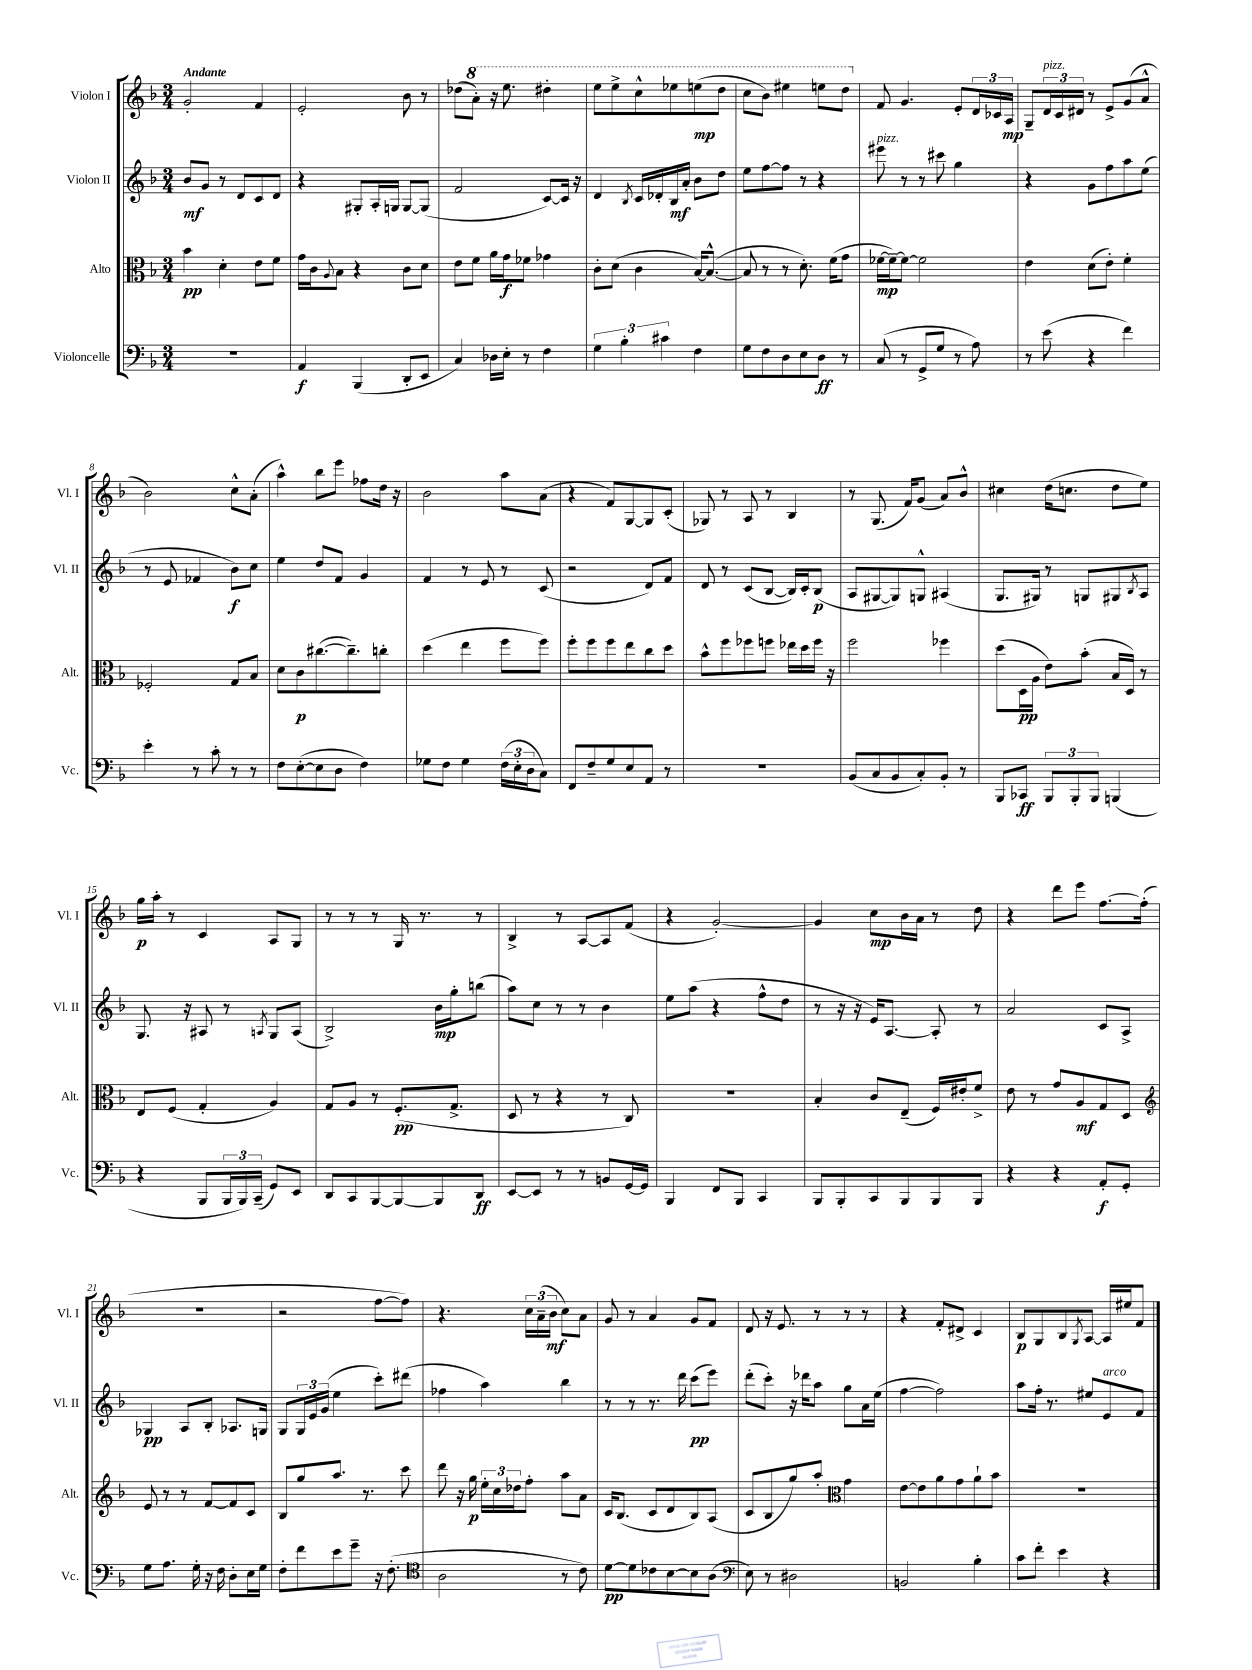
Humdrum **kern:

**kern	**dynam	**kern	**dynam	**kern	**dynam	**kern	**dynam
*part4	*part4	*part3	*part3	*part2	*part2	*part1	*part1
*staff4	*staff4	*staff3	*staff3	*staff2	*staff2	*staff1	*staff1
*I"Violoncelle	*	*I"Alto	*	*I"Violon II	*	*I"Violon I	*
*I'Vc.	*	*I'Alt.	*	*I'Vl. II	*	*I'Vl. I	*
*clefF4	*	*clefC3	*	*clefG2	*	*clefG2	*
*k[b-]	*	*k[b-]	*	*k[b-]	*	*k[b-]	*
*M3/4	*	*M3/4	*	*M3/4	*	*M3/4	*
=1	=1	=1	=1	=1	=1	=1	=1
!	!	!	!	!	!	!LO:TX:a:B:t=Andante	!
2.r	.	4b-\	pp	8b-/L	mf	2g'/	.
.	.	.	.	8g/J	.	.	.
.	.	4d'\	.	8r	.	.	.
.	.	.	.	8d/L	.	.	.
.	.	8e\L	.	8c/	.	4f/	.
.	.	8f\J	.	8d/J	.	.	.
=2	=2	=2	=2	=2	=2	=2	=2
4AA/	f	16g\LL	.	4r	.	2e'/	.
.	.	16c\J	.	.	.	.	.
.	.	8qqA/	.	.	.	.	.
.	.	8B-\J	.	.	.	.	.
(4BBB-/	.	4r	.	8G#X'/L	.	.	.
.	.	.	.	16A'/L	.	.	.
.	.	.	.	16Gn/JJ	.	.	.
8DD'/L	.	8c\L	.	[8G/L	.	8b-\	.
8EE/J	.	8d\J	.	(8G/J]	.	8r	.
=3	=3	=3	=3	=3	=3	=3	=3
4C/)	.	8e\L	.	2f/	.	(8dd-X\L	.
*	*	*	*	*	*	*8va	*
.	.	8f\J	.	.	.	8aa'\J)	.
16D-X\LL	.	16a\LL	.	.	.	16r	.
16E'\JJ	.	16g\J	f	.	.	8.eee\	.
8r	.	8f-X\J	.	.	.	.	.
4F\	.	4g-X\	.	[8c/L)	.	4ddd#X'\	.
.	.	.	.	16c/Jk]	.	.	.
.	.	.	.	16r	.	.	.
=4	=4	=4	=4	=4	=4	=4	=4
6G\	.	8c'\L	.	4d/	.	8eee\L	.
.	.	(8d\J	.	.	.	8eee^\	.
6B-'\	.	.	.	.	.	.	.
.	.	.	.	8qB-/	.	.	.
.	.	4c\	.	16c/LL	.	8ccc^^\	.
.	.	.	.	16d-X'/	.	.	.
6c#X\	.	.	.	.	.	.	.
.	.	.	.	16B-/	mf	8eee-X\	.
.	.	.	.	16a'/JJ	.	.	.
4F\	.	[16B-/KL)	.	8b-\L	.	(8eeen\	mp
.	.	(8.B-^^/J_	.	.	.	.	.
.	.	.	.	8dd\J	.	8ddd\J	.
=5	=5	=5	=5	=5	=5	=5	=5
8G\L	.	8B-/]	.	8ee\L	.	8ccc\L	.
8F\	.	8r	.	[8ff\	.	8bb-\J)	.
8D\	.	8r	.	8ff\J]	.	4eee#X\	.
8E\	.	8.d'\)	.	8r	.	.	.
8D\J	ff	.	.	4r	.	8eeen\L	.
.	.	(16f\KL	.	.	.	.	.
8r	.	8g\J	.	.	.	8ddd\J	.
=6	=6	=6	=6	=6	=6	=6	=6
*	*	*	*	*	*	*X8va	*
!	!	!	!	!LO:TX:a:i:t=pizz.	!	!	!
(8C/	.	[16f-X\LL	mp	8eee#X\	.	8f/	.
.	.	16f-~\J_)	.	.	.	.	.
8r	.	8f-\J_	.	8r	.	4.g/	.
8GG^/L	.	2f-\]	.	8r	.	.	.
8G/J	.	.	.	8ccc#X\	.	.	.
8r	.	.	.	4gg\	.	8e'/L	.
8A\)	.	.	.	.	.	24d/L	.
.	.	.	.	.	.	24c-X/	.
.	.	.	.	.	.	24A/JJ	mp
=7	=7	=7	=7	=7	=7	=7	=7
8r	.	4e\	.	4r	.	8G~/L	.
!	!	!	!	!	!	!LO:TX:a:i:t=pizz.	!
(8e\	.	.	.	.	.	24d/L	.
.	.	.	.	.	.	24c/	.
.	.	.	.	.	.	24d#X/JJ	.
4r	.	(8d\L	.	8g\L	.	8r	.
.	.	8e'\J)	.	8ff\	.	8e^/L	.
4f\)	.	4f'\	.	8aa\	.	(8g/	.
.	.	.	.	(8ee\J	.	8a^^/J	.
!!LO:LB:g=z
=8	=8	=8	=8	=8	=8	=8	=8
4e'\	.	2F-X'/	.	8r	.	2b-\)	.
.	.	.	.	8e/	.	.	.
8r	.	.	.	4f-X/	.	.	.
8c'\	.	.	.	.	.	.	.
8r	.	8G/L	.	8b-\L)	f	8cc^^\L	.
8r	.	8B-/J	.	8cc\J	.	(8a'\J	.
=9	=9	=9	=9	=9	=9	=9	=9
8F\L	.	8d\L	.	4ee\	.	4aa^^\)	.
([8E'\	.	8c\	p	.	.	.	.
8E\]	.	([8.cc#X\	.	8dd/L	.	8bb-\L	.
8D\J	.	.	.	8f/J	.	8eee\J	.
.	.	8.cc#~\])	.	.	.	.	.
4F\)	.	.	.	4g/	.	8ff-X\L	.
.	.	8ccn'\J	.	.	.	16dd\Jk	.
.	.	.	.	.	.	16r	.
=10	=10	=10	=10	=10	=10	=10	=10
8G-X\L	.	(4dd\	.	4f/	.	2b-\	.
8F\J	.	.	.	.	.	.	.
4G-\	.	4ee\	.	8r	.	.	.
.	.	.	.	8e/	.	.	.
(24F\LL	.	8ff\L	.	8r	.	8aa\L	.
24E'\	.	.	.	.	.	.	.
24D\J	.	.	.	.	.	.	.
8C\J)	.	8ff\J)	.	(8c/	.	(8a\J	.
=11	=11	=11	=11	=11	=11	=11	=11
8FF/L	.	8ff'\L	.	2r	.	4r	.
8F~/	.	8ff\	.	.	.	.	.
8G/	.	8ff\	.	.	.	8f/L)	.
8E/	.	8ee\	.	.	.	[8G/	.
8AA/J	.	8cc\	.	8d/L)	.	8G/]	.
8r	.	8dd\J	.	8f/J	.	(8c'/J	.
=12	=12	=12	=12	=12	=12	=12	=12
2.r	.	8b-^^\L	.	8d/	.	8G-X/)	.
.	.	8ff\	.	8r	.	8r	.
.	.	8ff-X\	.	(8c/L	.	8A/	.
.	.	8ffn\J	.	[8B-/J	.	8r	.
.	.	16ee-X\LL	.	16B-/LL])	.	4B-/	.
.	.	16dd\	.	16c'/J	.	.	.
.	.	16ff\JJ	.	(8B-/J	p	.	.
.	.	16r	.	.	.	.	.
=13	=13	=13	=13	=13	=13	=13	=13
(8BB-/L	.	2ff\	.	8A/L	.	8r	.
8C/	.	.	.	[8G#X/	.	(8.G/	.
8BB-/	.	.	.	8G#/])	.	.	.
.	.	.	.	.	.	16f/KL)	.
8C'/)	.	.	.	8Gn^^/J	.	(8g/J	.
8BB-'/J	.	4ff-X\	.	(4A#X/	.	8a/L)	.
8r	.	.	.	.	.	8b-^^/J	.
=14	=14	=14	=14	=14	=14	=14	=14
8BBB-/L	.	(8dd\L	.	8.G/L	.	4cc#X\	.
8CC-X/J	ff	16D\L	pp	.	.	.	.
.	.	16A\JJ	.	16G#X/Jk)	.	.	.
12BBB-/L	.	8e\L)	.	8r	.	(16dd\KL	.
.	.	.	.	.	.	8.ccn\J	.
12BBB-'/	.	.	.	.	.	.	.
.	.	(8b-'\J	.	8Gn/L	.	.	.
12BBB-/J	.	.	.	.	.	.	.
(4BBBn/	.	16B-/LL	.	8G#X/	.	8dd\L	.
.	.	16D/JJ)	.	.	.	.	.
.	.	.	.	8qB-/	.	.	.
.	.	8r	.	8A/J	.	8ee\J)	.
!!LO:LB:g=z
=15	=15	=15	=15	=15	=15	=15	=15
4r	.	8E/L	.	8.G/	.	16gg\LL	p
.	.	.	.	.	.	16aa'\JJ	.
.	.	(8F/J	.	.	.	8r	.
.	.	.	.	16r	.	.	.
8BBB-/L	.	4G'/	.	8A#X/	.	4c/	.
24BBB-/L	.	.	.	8r	.	.	.
24BBB-/)	.	.	.	.	.	.	.
(24CC~/JJ	.	.	.	.	.	.	.
.	.	.	.	8qAn/	.	.	.
8GG/L)	.	4A/)	.	8G/L	.	8A/L	.
8EE/J	.	.	.	(8A/J	.	8G/J	.
=16	=16	=16	=16	=16	=16	=16	=16
8DD/L	.	8G/L	.	2B-^/)	.	8r	.
8CC/	.	8A/J	.	.	.	8r	.
[8BBB-/	.	8r	.	.	.	8r	.
8BBB-/_	.	(8.F'/L	pp	.	.	16G/	.
.	.	.	.	.	.	8.r	.
8BBB-/]	.	.	.	16b-\LL	mp	.	.
.	.	8.G^/J	.	16gg'\J	.	.	.
8DD/J	ff	.	.	(8bbn\J	.	8r	.
=17	=17	=17	=17	=17	=17	=17	=17
[8EE/L	.	8D/	.	8aa\L)	.	4B-^/	.
8EE/J]	.	8r	.	8cc\J	.	.	.
8r	.	4r	.	8r	.	8r	.
8r	.	.	.	8r	.	[8A/L	.
8BBn/L	.	8r	.	4b-\	.	8A/]	.
[16GG/L	.	8C/)	.	.	.	(8f/J	.
16GG/JJ]	.	.	.	.	.	.	.
=18	=18	=18	=18	=18	=18	=18	=18
4BBB-/	.	2.r	.	8ee\L	.	4r	.
.	.	.	.	(8aa\J	.	.	.
8FF/L	.	.	.	4r	.	[2g'/)	.
8BBB-/J	.	.	.	.	.	.	.
4CC/	.	.	.	8ff^^\L	.	.	.
.	.	.	.	8dd\J	.	.	.
=19	=19	=19	=19	=19	=19	=19	=19
8BBB-/L	.	4B-'/	.	8r	.	4g/]	.
8BBB-'/	.	.	.	16r	.	.	.
.	.	.	.	16r	.	.	.
8CC/	.	8c/L	.	16e/KL)	.	8cc\L	mp
.	.	.	.	[8.A/J	.	.	.
8BBB-/	.	(8E~/J	.	.	.	16b-\L	.
.	.	.	.	.	.	16a\JJ	.
8BBB-/	.	16F/LL)	.	8A'/]	.	8r	.
.	.	16e#X'/J	.	.	.	.	.
8BBB-/J	.	8f^/J	.	8r	.	8dd\	.
=20	=20	=20	=20	=20	=20	=20	=20
4r	.	8e\	.	2a/	.	4r	.
.	.	8r	.	.	.	.	.
4r	.	8g/L	.	.	.	8ddd\L	.
.	.	8A/	mf	.	.	8eee\J	.
8AA'/L	f	8G/	.	8c/L	.	[8.ff\L	.
8GG'/J	.	8D/J	.	8A^/J	.	.	.
.	.	.	.	.	.	(16ff'\Jk]	.
!!LO:LB:g=z
=21	=21	=21	=21	=21	=21	=21	=21
*	*	*clefG2	*	*	*	*	*
8G\L	.	8e/	.	4G-X/	pp	2.r	.
8.A\J	.	8r	.	.	.	.	.
.	.	8r	.	8A/L	.	.	.
16G'\	.	.	.	.	.	.	.
16r	.	[8f/L	.	8B-'/J	.	.	.
16F\	.	.	.	.	.	.	.
8D'\L	.	8f/]	.	8.A-X/L	.	.	.
16E\L	.	8c/J	.	.	.	.	.
16G\JJ	.	.	.	16Gn/Jk	.	.	.
=22	=22	=22	=22	=22	=22	=22	=22
8F'\L	.	8B-/L	.	8G/L	.	2r	.
8f\	.	8gg/	.	24G/L	.	.	.
.	.	.	.	24e/	.	.	.
.	.	.	.	(24g/JJ	.	.	.
8e\	.	8.aa/J	.	4ee\	.	.	.
8g~\J	.	.	.	.	.	.	.
.	.	8.r	.	.	.	.	.
16r	.	.	.	8ccc'\L)	.	[8ff\L	.
(8.F'\	.	.	.	.	.	.	.
.	.	8ccc\	.	(8ddd#X\J	.	8ff\J])	.
=23	=23	=23	=23	=23	=23	=23	=23
*clefC4	*	*	*	*	*	*	*
2A\	.	8ddd\	.	4ff-X\	.	4.r	.
.	.	16r	.	.	.	.	.
.	.	16gg\	p	.	.	.	.
.	.	24ee'\LL	.	4aa\)	.	.	.
.	.	24cc\	.	.	.	.	.
.	.	24dd-X\J	.	.	.	.	.
.	.	8ff'\J	.	.	.	24cc\LL	.
.	.	.	.	.	.	(24a~\	.
.	.	.	.	.	.	24b-\JJ	mf
8r	.	8aa\L	.	4bb-\	.	8cc\L)	.
8c\)	.	8a\J	.	.	.	8a\J	.
=24	=24	=24	=24	=24	=24	=24	=24
[8d\L	pp	16c/KL	.	8r	.	8g/	.
.	.	(8.B-/J	.	.	.	.	.
8d\]	.	.	.	8r	.	8r	.
8c-X\	.	8c/L	.	8.r	.	4a/	.
[8B-\	.	8d/	.	.	.	.	.
.	.	.	.	16ddd\	.	.	.
8B-\]	.	8B-/)	.	(8ccc\L	pp	8g/L	.
(8A\J	.	(8A/J	.	8eee\J)	.	8f/J	.
=25	=25	=25	=25	=25	=25	=25	=25
*clefF4	*	*	*	*	*	*	*
8E\)	.	8c/L	.	(8ddd'\L	.	8d/	.
8r	.	8B-/	.	8ccc'\J)	.	16r	.
.	.	.	.	.	.	8.e/	.
2D#X\	.	8gg/)	.	16r	.	.	.
.	.	.	.	16ddd-X\KL	.	.	.
.	.	8aa'/J	.	8aa\J	.	8r	.
*	*	*clefC3	*	*	*	*	*
.	.	4g\	.	8gg\L	.	8r	.
.	.	.	.	16a\L	.	8r	.
.	.	.	.	(16ee\JJ	.	.	.
=26	=26	=26	=26	=26	=26	=26	=26
2BBn/	.	[8e\L	.	[4ff\	.	4r	.
.	.	8e\]	.	.	.	.	.
.	.	8a\	.	2ff\])	.	8f'/L	.
.	.	8g\	.	.	.	8d#X^/J	.
4B-'\	.	8a`\	.	.	.	4c/	.
.	.	8b-\J	.	.	.	.	.
=27	=27	=27	=27	=27	=27	=27	=27
8c\L	.	2.r	.	8aa\L	.	8B-/L	p
8f'\J	.	.	.	16ff'\Jk	.	8G/	.
.	.	.	.	8.r	.	.	.
4e\	.	.	.	.	.	8B-/	.
.	.	.	.	.	.	8qG/	.
.	.	.	.	8ee#X/L	.	[8A/J	.
!	!	!	!	!LO:TX:a:i:t=arco	!	!	!
4r	.	.	.	8e/	.	16A/LL]	.
.	.	.	.	.	.	16ee#X/J	.
.	.	.	.	8f/J	.	8f/J	.
==	==	==	==	==	==	==	==
*-	*-	*-	*-	*-	*-	*-	*-
